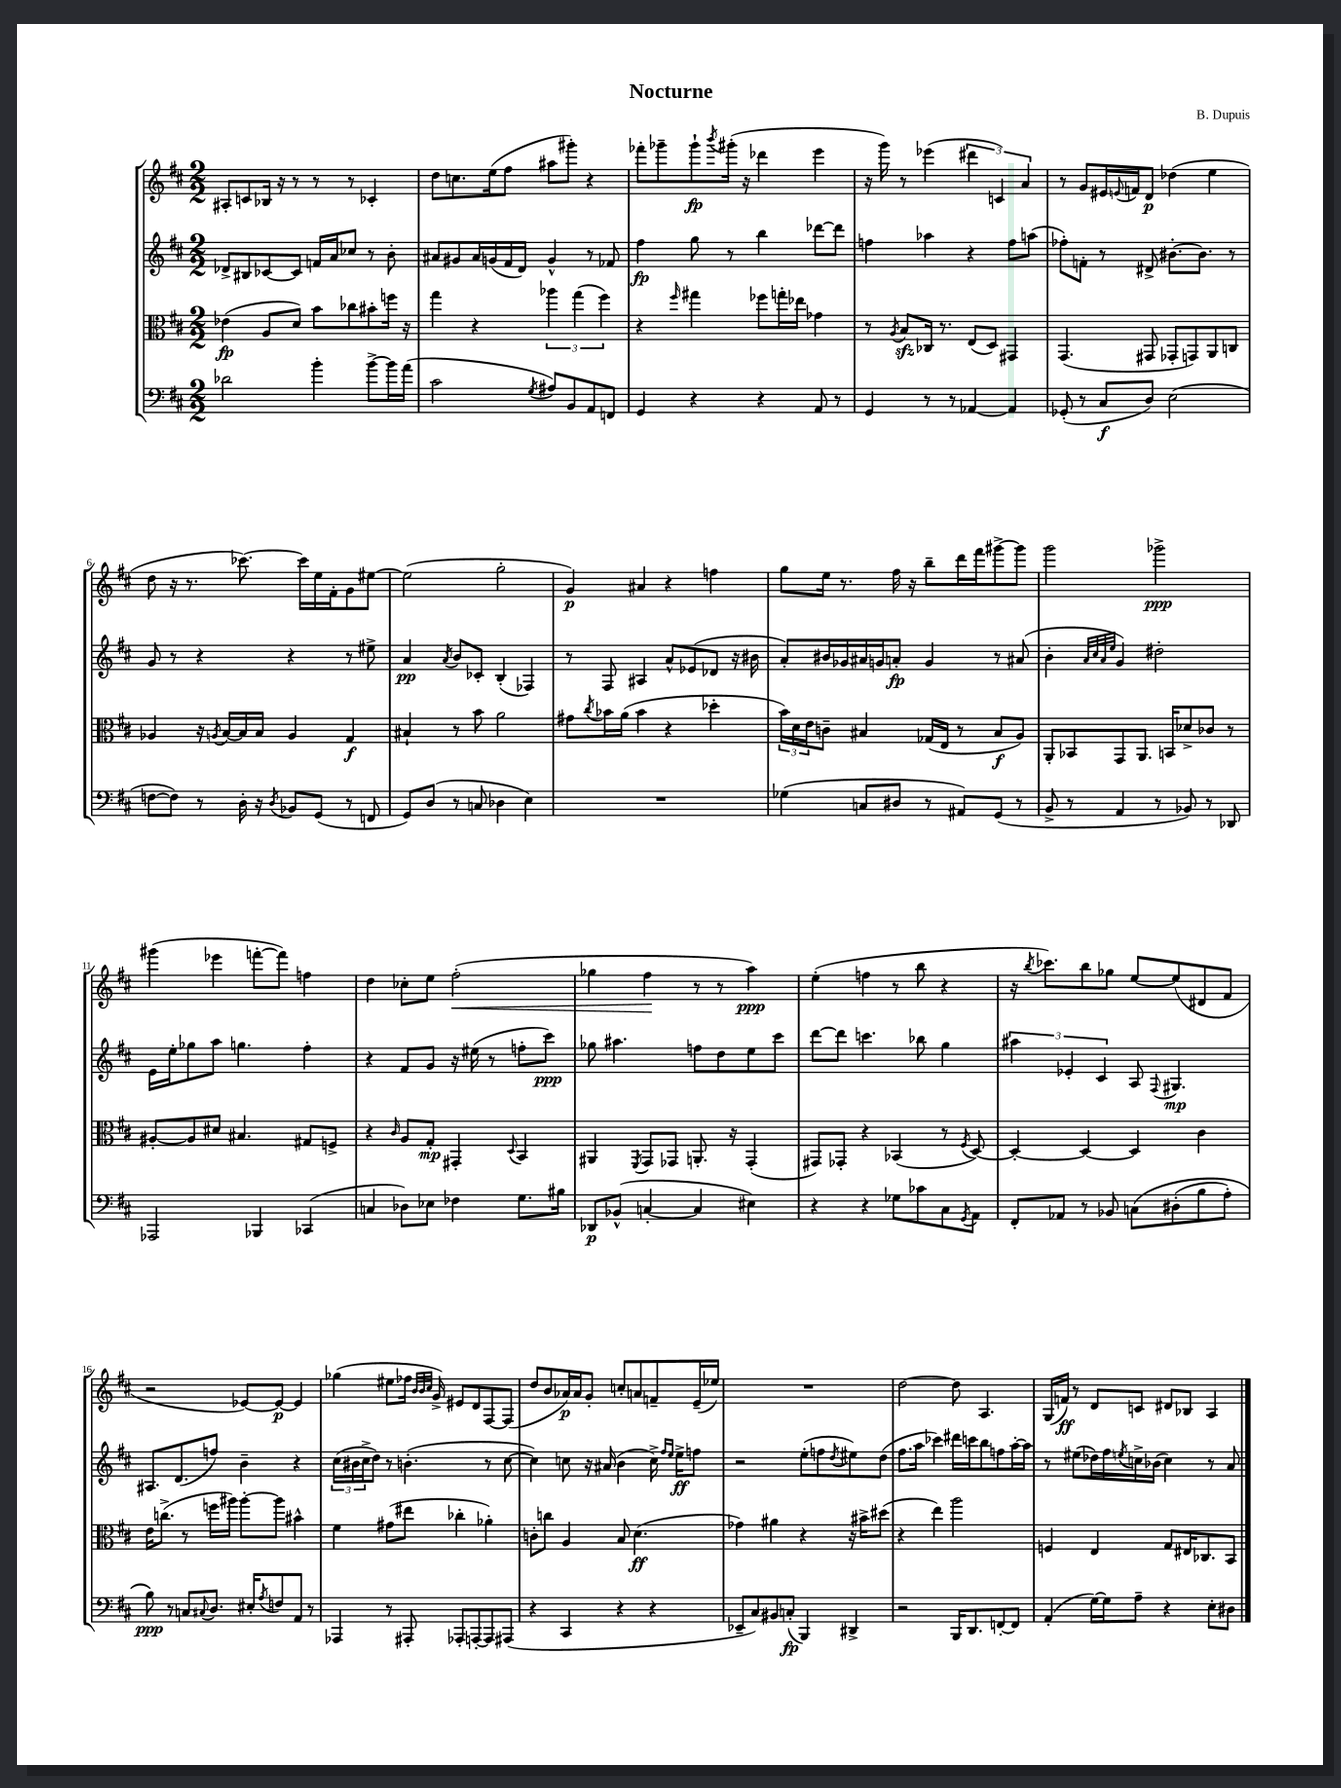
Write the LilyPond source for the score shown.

\header { title = "Nocturne" composer = "B. Dupuis" }
<<
\new StaffGroup <<
\new Staff = "s0" {
    \clef treble \key d \major \numericTimeSignature \time 2/2
    ais8-. c'8 bes16 r16 r8 r8 r8 ces'4-. |
    d''8 c''8. e''16( fis''8 ais''8 gis'''8-.) r4 |
    fes'''8-. ges'''8-- ges'''8-!\fp \acciaccatura { b'''8 } gis'''16-.( r16 des'''4 e'''4 |
    r16 g'''16) r8 ees'''4( \tuplet 3/2 { dis'''4 c'4) a'4 } |
    r8 g'8 eis'16 \appoggiatura { e'8 } f'16 d'8\p des''4( e''4 |
    d''8 r16 r8. ces'''8.~) ces'''16 e''16 fis'16-. g'8 eis''8~ |
    eis''2( g''2-. |
    g'4\p) ais'4 r4 f''4 |
    g''8 e''16 r8. fis''16 r16 b''8-- d'''16 fis'''16 gis'''8~-> gis'''8 |
    g'''2 ges'''2->\ppp |
    gis'''4( ees'''4 f'''8~-. f'''8) f''4 |
    d''4 ces''8-. e''8 fis''2-.\<( |
    ges''4 fis''4\! r8 r8 a''4\ppp) |
    e''4-.( f''4 r8 b''8 r4 |
    r16 \acciaccatura { b''8 } ces'''8.) b''8 ges''8 e''8~ e''8( dis'8 fis'8 |
    r2 ees'8~) ees'8~\p ees'4 |
    ges''4( eis''8 fes''16 \grace { b'32 b'32 cis''32 } g'16->) eis'8 d'8 fis8~ fis8( |
    d''8 b'8 aes'16\p) aes'16 g'8-. c''8-. a'8 f'8-- e'16--( ees''16) |
    R1 |
    d''2~ d''8 a4. |
    g16( f'16\ff) r8 d'8 c'8 dis'8 bes8 a4 \bar "|." |
}
\new Staff = "s1" {
    \clef treble \key d \major \numericTimeSignature \time 2/2
    des'8-> bis8 ces'8~ ces'8 f'16 a'16 ces''8 r8 b'8-. |
    ais'8 gis'8 ais'16 g'16( fis'16 d'16) g'4-^ r8 fes'8 |
    fis''4\fp g''8 r8 b''4 des'''8~ des'''8 |
    f''4 aes''4 r4 f''8 a''8( |
    fes''8-.) f'8-. r8 dis'8-> bis'8.~-. bis'8. r8 |
    g'8 r8 r4 r4 r8 eis''8-> |
    a'4\pp \acciaccatura { a'8 } b'8 ces'8-. b4-.( fes4) |
    r8 fis8 ais4 a'8-^ ees'8( des'8 r16 bis'16 |
    a'8-.) bis'16 ges'16 ais'16 g'16 a'8-.\fp g'4 r8 ais'8( |
    b'4-. \grace { a'32 cis''32 a'32 e''32 } g'4) dis''2-. |
    e'16 e''16-. ges''8 a''8 g''4. fis''4-. |
    r4 fis'8 g'8 r16 eis''16( r8 f''8-. cis'''8\ppp) |
    ges''8 ais''4. f''8 d''8 e''8 cis'''8 |
    d'''8~ d'''8 c'''4. bes''8 g''4 |
    \tuplet 3/2 { ais''4 ees'4-. cis'4 } a8 \appoggiatura { fis8 } gis4.\mp |
    ais8. d'8.( f''8) b'4-- r4 |
    \tuplet 3/2 { cis''16( bis'16 cis''16-> } d''8) r8 b'4.-.( r8 cis''8~ |
    cis''4) c''8 r16 ais'16( b'4 c''16->) \grace { fis''16 e''16 } e''16->\ff f''8 |
    r2 e''8-.( f''8 \acciaccatura { d''8 } eis''8) d''8( |
    fis''8. a''16 ces'''4) dis'''16 c'''16 b''8 f''8 a''16~-. a''16 |
    r8 eis''8( des''16) fis''16 \acciaccatura { e''8 } c''16-> bes'16( c''4) r8 a'8 \bar "|." |
}
\new Staff = "s2" {
    \clef alto \key d \major \numericTimeSignature \time 2/2
    ees'4\fp( a8 d'8) b'8 ces''8 bis'8-. f''16 r16 |
    g''4 r4 \tuplet 3/2 { aes''4 g''4( fis''4) } |
    r4 \grace { fis''16 } gis''4 fes''8 g''16-. ees''16 ges'4 |
    r8 \acciaccatura { a8 } b8\sfz ces16 r8. e8( d8) gis,4 |
    g,4.( gis,8 ges,8-. g,8) a,8 c8 |
    aes4 r16 \acciaccatura { a8 } b16~ b16 b16 a4 g4\f |
    bis4-! r8 b'8 a'2 |
    gis'8 \acciaccatura { cis''8 } bes'16 a'16( bes'4 r4 des''4-. |
    \tuplet 3/2 { b'16) d'16 e'16 } c'8-- bis4 ges16( e16 r8 bis8\f a8) |
    a,8-. bes,8 g,8 a,8. b,16 des'8-> ces'8 r8 |
    ais8~-. ais8 dis'8 bis4. gis8 f8-> |
    r4 \grace { cis'16 } a8 g8-.\mp gis,4-. \appoggiatura { d8 } b,4 |
    ais,4 \acciaccatura { fis,8 } g,8 ges,8 a,8.-. r16 ges,4-.( |
    gis,8) ges,8-. r4 bes,4( r8 \acciaccatura { fis8 } d8~) |
    d4~-. d4~ d4 cis'4 |
    e'16 c''8.->( r8 f''16 ais''16) ais''8~-. ais''8 bis'4-^ |
    fis'4 gis'8( eis''8 ces''4-. aes'4-.) |
    c'8-. c''8 a4 b8 d'4.\ff( |
    ges'4) ais'4 r4 r16 bis'16-> dis''8( |
    r4 e''4) a''2 |
    f4 e4 g8 eis16 ces8. b,8 \bar "|." |
}
\new Staff = "s3" {
    \clef bass \key d \major \numericTimeSignature \time 2/2
    des'2 b'4-. b'8~-> b'16 a'16( |
    cis'2 \acciaccatura { g8 } ais8) b,8 a,8 f,8 |
    g,4 r4 r4 a,8 r8 |
    g,4 r8 r8 aes,4~ aes,4 |
    ges,8-.( r8 cis8\f d8) e2( |
    f8~ f8) r8 d16-. r16 \acciaccatura { d8 } bes,8 g,8( r8 f,8 |
    g,8) d8( r8 c8 des4 e4) |
    R1 |
    ges4( c8 dis8 r8 ais,8) g,8( r8 |
    b,8-> r8 a,4 r8 bes,8) r8 des,8 |
    aes,,2 bes,,4 ces,4( |
    c4 des8) ees8 fes4 g8. bis16 |
    des,8\p bes,8-^( c4~-. c4 eis4) |
    r4 r4 ges8 ces'8 cis8 \acciaccatura { g,8 } a,8 |
    fis,8-. aes,8 r8 bes,8 c8\( dis8-.( b8 a8-.) |
    b8\ppp\) r8 c8 \appoggiatura { cis8 } d8. eis16-. \acciaccatura { a8 } f8 a,8 r8 |
    aes,,4 r8 ais,,8-. aes,,8-. a,,8~-. a,,8 ais,,8( |
    r4 cis,4 r4 r4 |
    ees,8-- cis8) bis,8 c8-.\fp( b,,4) dis,4-> |
    r2 b,,16 d,8. f,8~-. f,8 |
    a,4-.( g16~) g16 a8-- r4 e8-. dis8 \bar "|." |
}
>>
>>
